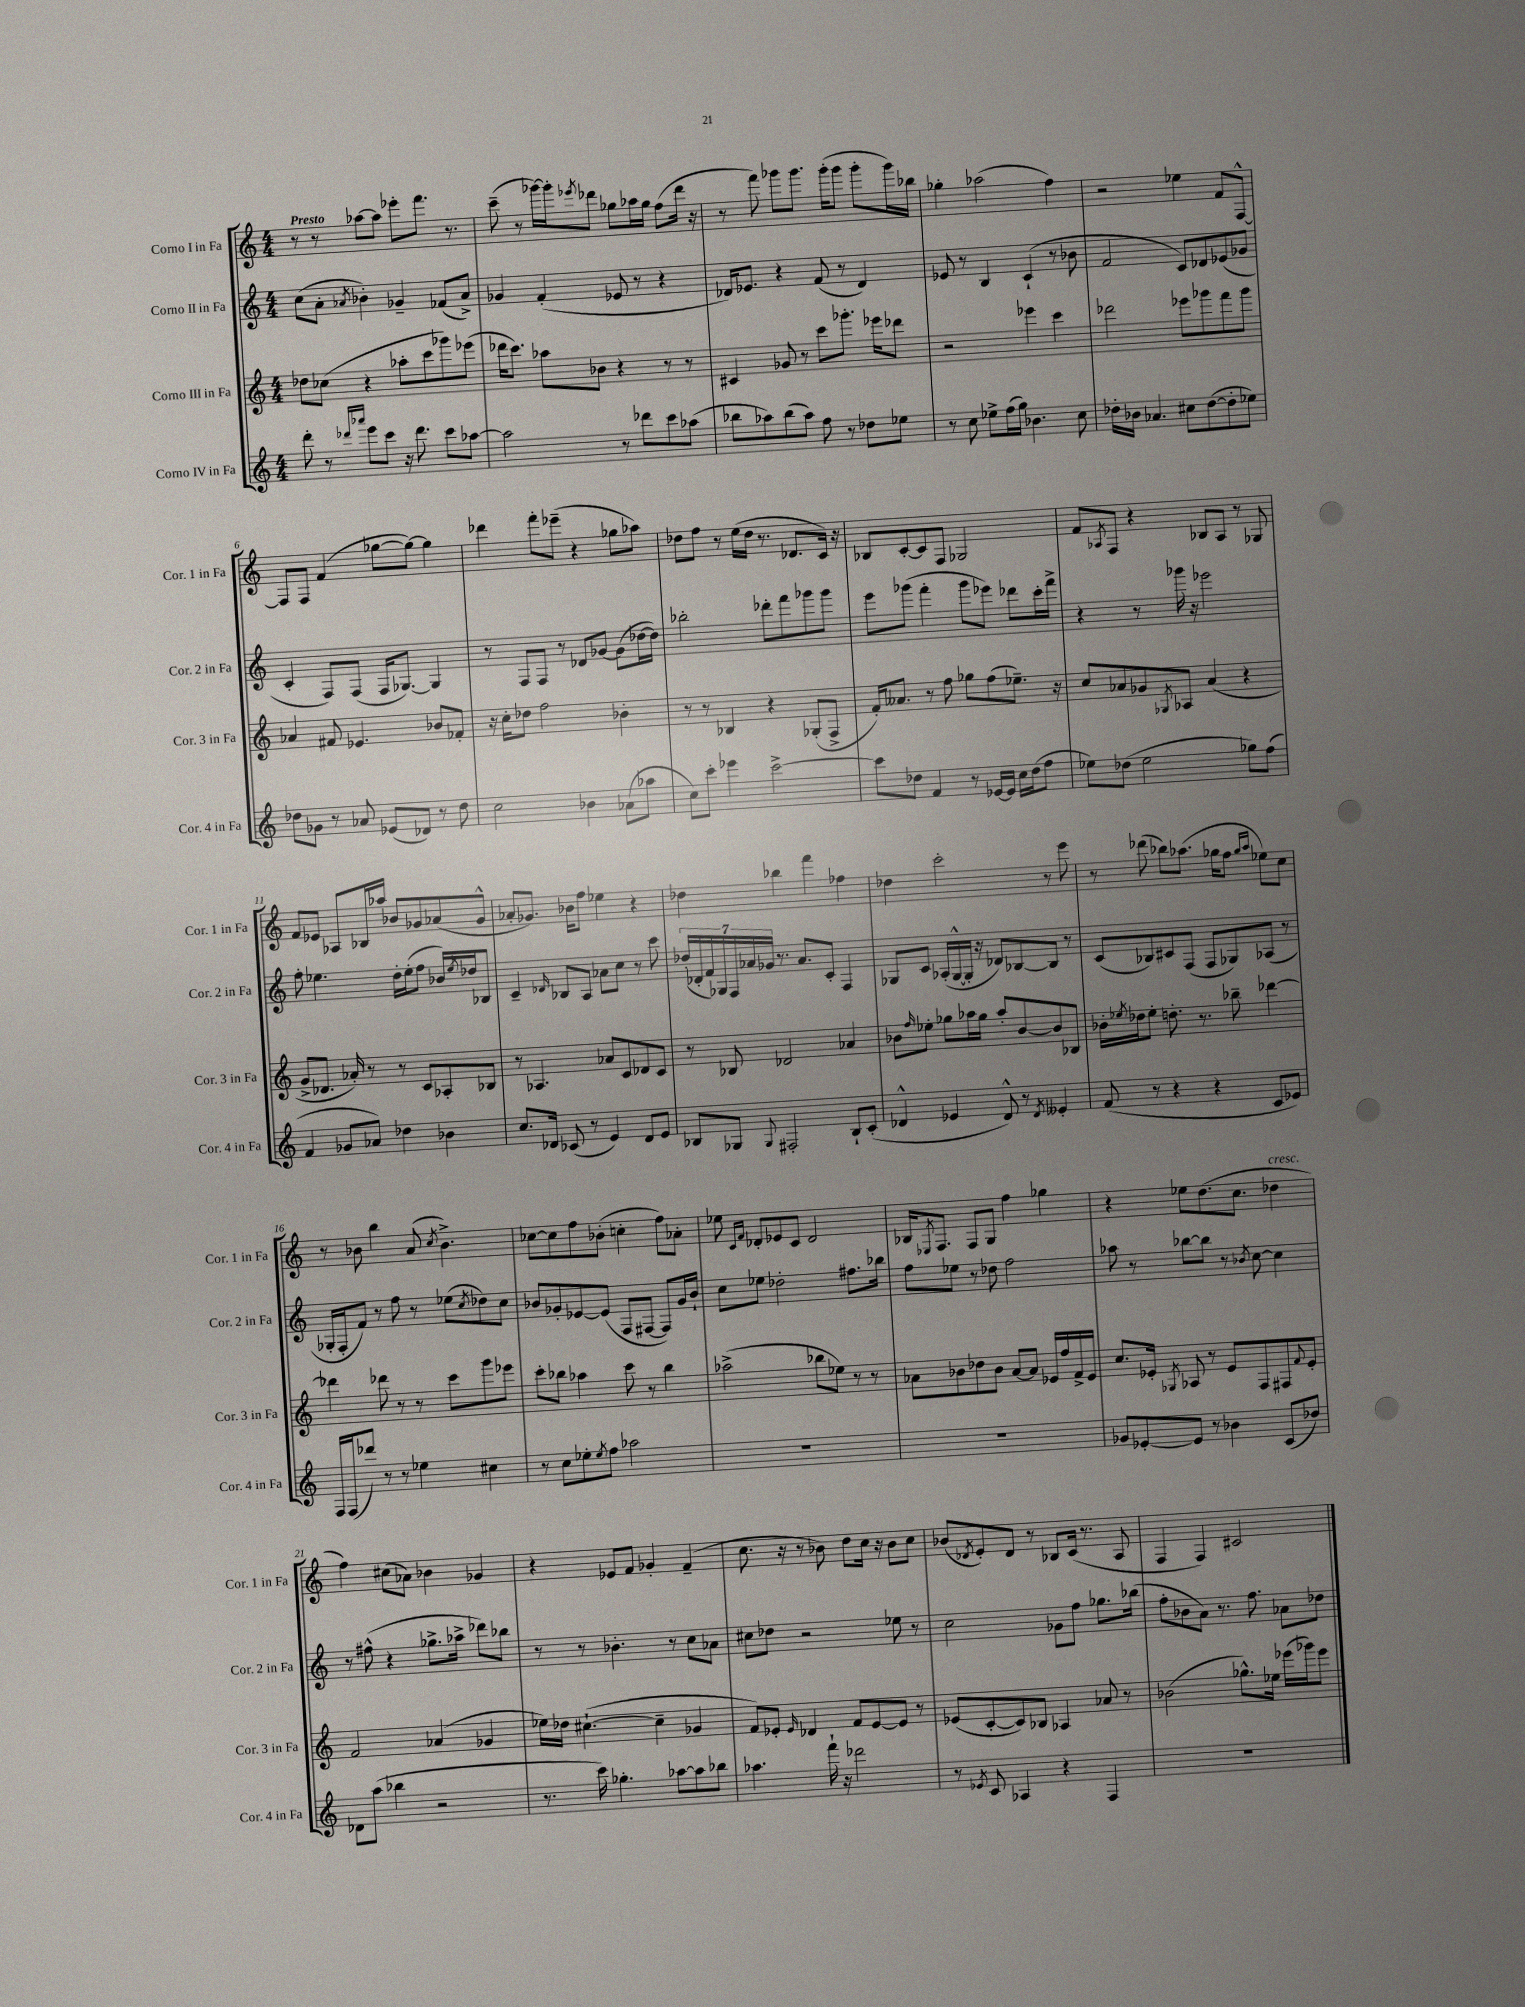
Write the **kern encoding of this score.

**kern	**kern	**kern	**kern
*part4	*part3	*part2	*part1
*staff4	*staff3	*staff2	*staff1
*I"Corno IV in Fa	*I"Corno III in Fa	*I"Corno II in Fa	*I"Corno I in Fa
*I'Cor. 4 in Fa	*I'Cor. 3 in Fa	*I'Cor. 2 in Fa	*I'Cor. 1 in Fa
*clefG2	*clefG2	*clefG2	*clefG2
*k[]	*k[]	*k[]	*k[]
*M4/4	*M4/4	*M4/4	*M4/4
=1	=1	=1	=1
!	!	!	!LO:TX:a:B:t=Presto
8ddd'\	8dd-X\L	(8cc\L	8r
8r	(8cc-X\J	8a'\J	8r
16qqddd-X/LL	.	.	.
16qqaaa-X/JJ	.	8qa-X/	.
8eee\L	4r	4b-X'\)	[8aa-X\L
8ccc\J	.	.	8aa-\J]
16r	8aa-X'\L	4g-X~/	8eee-X'\L
8.ddd-\	.	.	.
.	8ccc\	.	8.fff\J
8ccc\L	8ggg-X\)	(8f-X/L	.
.	.	.	8.r
[8aa-X\J	(8eee-X\J	8a-^/J)	.
=2	=2	=2	=2
2aa-\]	16ddd-X\KL	4g-X/	(8ccc~\
.	8.ccc\J)	.	.
.	.	.	8r
.	8aa-X\L	(4f'/	[16ggg-X\LL)
.	.	.	16ggg-'\J]
.	.	.	8qeee-X/
.	8b-X\J	.	8ddd-X\J
8r	4r	8e-X/	8gg-X\L
8ddd-X\L	.	8r	16aa-X\L
.	.	.	16gg-\JJ
8ccc\	8r	4r	(8ff\L
(8aa-X\J	8r	.	16ddd-\Jk
.	.	.	16r
=3	=3	=3	=3
8bb-X\L	4c#X/	16d-X/KL)	8r
.	.	8.e-X/J	.
8aa-X\)	.	.	8fff\)
(8bb-\	8g-X/	4r	8ggg-X\L
8aa-\J)	8r	.	8.ggg-\J
8ff\	8ccc\L	(8f/	.
.	.	.	(16ggg-'\KL
8r	8.ggg-X'\J	8r	8ggg-\J
8dd-X\L	.	4d-/)	8ggg-'\L
.	16eee-X\KL	.	.
8ee-X\J	8ddd-X\J	.	16ggg-\L)
.	.	.	16bb-X\JJ
=4	=4	=4	=4
8r	2r	8e-X/	4gg-X'\
8cc\	.	8r	.
8ee-X^\L	.	4B/	(2aa-X\
(16ff\L	.	.	.
16gg\JJ)	.	.	.
4.b-X\	4eee-X\	(4c`/	.
.	4ccc\	8r	4ff\)
8cc\	.	8b-X\	.
=5	=5	=5	=5
16dd-X'\LL	2ddd-X\	2f/	2r
16b-X\JJ	.	.	.
4.a-X/	.	.	.
8cc#X\L	8eee-X\L	8c/L)	4ee-X\
([8dd-\	8ggg-X\	8d-X/	.
8dd-'\]	8fff\	(8e-X/	8f/L
8ee-X\J)	8ggg-\J	8g-X/J	[8F^^/J
!!LO:LB:g=z
=6	=6	=6	=6
8dd-X\L	4a-X/	4c'/	8F/L]
8g-X\J	.	.	8F/J
8r	8f#X/	8F/L)	(4f/
8a-X/	4.e-X/	(8F/J	.
(8e-X/L	.	16F/KL	[8gg-X\L
.	.	[8.G-X/J)	.
8d-X/J)	.	.	8gg-\J_)
8r	8b-X/L	4G-/]	4gg-\]
8dd-\	8f-X'/J	.	.
=7	=7	=7	=7
2cc\	16r	8r	4ddd-X\
.	16cc'\KL	.	.
.	8dd-X\J	8F/L	.
.	2ff\	8F/J	8fff'\L
.	.	8r	(8eee-X~\J
4b-X\	.	8d-X/L	4r
.	.	[8g-X/J	.
(8a-X\L	4b-X'\	(8g-\L]	8gg-X\L
8aa-X\J	.	[16dd-X\L	8aa-X\J)
.	.	16dd-\JJ])	.
=8	=8	=8	=8
8cc\L)	8r	2bb-X'\	8dd-X\L
8ccc'\J	8r	.	8ff\J
4eee-X\	4B-X/	.	8r
.	.	.	(16ee\LL
.	.	.	16dd-\JJ
[2ccc^\	4r	8ddd-X'\L	8.r
.	.	8fff\	.
.	.	.	8.d-X/L
.	(8G-X'/L	8ggg-X\	.
.	8F^/J	8ggg-\J	16c/Jk)
.	.	.	16r
=9	=9	=9	=9
8ccc\L]	16f'/KL)	8eee\L	8B-X/L
.	8.a--X/J	.	.
8dd-X\J	.	(8ggg-X\J	[8c'/
4f/	8r	4fff'\	8c/]
.	8ff\	.	8F/J
8r	8gg-X\L	8ggg-\L	2G-X/
[16e-X/LL	(8ff\	8eee-X\J)	.
16e-/JJ]	.	.	.
16cc\LL	8.ee-X~\J)	8ddd-X\L	.
(16dd-\J	.	.	.
8ff\J	.	16ccc'\L	.
.	16r	16fff^\JJ	.
=10	=10	=10	=10
8ee-X\L)	8cc/L	4r	8f/L
.	.	.	8qA-X/
(8dd-X\J	8a-X/	.	8F/J
2ee-\	8g-X/	8r	4r
.	8qG-X/	.	.
.	8A-X/J	16ggg-X\	.
.	.	16r	.
.	(4a-/	2eee-X\	8B-X/L
.	.	.	8A-/J
8gg-X\L)	4r	.	8r
(8ff\J	.	.	8G-X/
!!LO:LB:g=z
=11	=11	=11	=11
4f/	8g^/L	8ff'\	8f/L
.	8.d-X/J	4.ee-X\	8e-X/J
8g-X/L	.	.	8A-X/L
.	16a-X'/)	.	.
8a-X/J)	8r	.	16B-X/L
.	.	.	16aa-X/JJ
4dd-X\	8r	16dd'\LL	8b-X/L
.	.	(16ee-'\J	.
.	8c/L	8ff\J	8g-X/
4b-X\	8A-X'/	16b-X/LL)	(8a-X/
.	.	8qee-/	.
.	.	16dd-X/J	.
.	8B-X/J	8B-X/J	8g-^^/J
=12	=12	=12	=12
8.cc/L	8r	4c~/	8a-X'/L
.	4.A-X/	.	8.g-X/J)
16d-X/Jk	.	.	.
.	.	16qqd-X/	.
(8c-X/	.	8B-X/L	.
.	.	.	16b-X\KL
8r	.	8A/J	8ff\J
4e/)	8a-X/L	8a-X\L	4ee-X\
.	8c/	8cc\J	.
8d-/L	8d-X/	8r	4r
8e/J	8c/J	8ccc\	.
=13	=13	=13	=13
8B-X/L	8r	(28dd-X'/LL	4dd-X\
.	.	28d-X'/	.
.	.	28f/)	.
.	.	28G-X/	.
8G-X/J	8B-X/	.	.
.	.	28F/	.
.	.	28a-X/	.
.	.	28g-X/JJ	.
8qqG-/	.	.	.
2F#X'/	2d-X/	8.r	4bb-X\
.	.	8.a-/L	.
.	.	.	4fff\
.	.	8c'/J	.
8B-`/L	4a-X/	4F/	4ff-X\
(8c'/J	.	.	.
=14	=14	=14	=14
4d-X^^/	8b-X\L	8G-X/L	4dd-X\
.	16qqff/	.	.
.	8ee-X'\J	8c/J	.
4e-X/	8gg-X\L	(16A-X'/LL	2ccc'\
.	.	[16G-^^/	.
.	16aa-X\L	16G-'/JJ]	.
.	16gg-\JJ	16r	.
8d-^^/)	8aa-'/L	8d-X/L)	.
8r	[8b-/	[8B-X/	.
8qd-/	.	.	.
4e--X'/	8b-/]	8B-/J]	8r
.	8B-X/J	8r	8eee\
=15	=15	=15	=15
(8f/	16b-X'\LL	(8c/L	8r
.	8qee-X/	.	.
.	16dd-X\J	.	.
8r	8ee-'\J	8B-X/)	(8ddd-X\
4r	8.ddn'\	8c#X/	8bb-X\L)
.	.	(8F/J	(8.aa-X\J
.	8.r	.	.
4r	.	8F/L	.
.	.	.	16gg-X\KL
.	8bb-X~\	8G-X/)	8ff\J
.	.	.	16qqgg-/LL
.	.	.	16qqaa-/JJ
8c/L	[4ddd-X\	(8A-X/J	8ee-X\L)
8e-X/J)	.	8r	8cc\J
!!LO:LB:g=z
=16	=16	=16	=16
16F/LL	4ddd-X\]	16G-X'/LL	8r
(16F/J	.	16F'/J	.
8ddd-X/J)	.	8f/J)	8b-X\
8r	8ddd-X\	8r	4bb\
8r	8r	8ff\	.
4ee-X\	8r	8r	(8a/
.	.	.	8qcc/
.	8ccc\L	(8ee-X\L	4.b-^\)
.	.	8qcc/	.
4cc#X\	8ggg\	8dd-X\)	.
.	8eee-X\J	8cc\J	.
=17	=17	=17	=17
8r	8ccc'\L	8b-X/L	[8cc-X\L
8cc\L	8bb-X\J	8g-X'/	8cc-\]
8ee-X'\	4aa-X\	[8e-X/	8ff\
8qee-/	.	.	.
8ff\J	.	(8e-/J]	(8b-X'\J
2aa-X\	8ccc\	8F/L	4ccn'\
.	8r	[8F#X/J	.
.	4bb-\	8F#/L])	8ff\L)
.	.	16g-/L	8a-X'\J
.	.	16b-`/JJ	.
=18	=18	=18	=18
1r	(2aa-X^\	8cc\L	8ee-X\
.	.	.	16qqc/LL
.	.	.	16qqf/JJ
.	.	8ee-X\J	8d-X'/L
.	.	2dd-X'\	8e-X/
.	.	.	8c/J
.	8bb-X\L	.	2d-/
.	8ee-X\J)	.	.
.	8r	8.ff#X\L	.
.	8r	.	.
.	.	16bb-X\Jk	.
=19	=19	=19	=19
1r	8a-X\L	8ff\L	16B-X/KL
.	.	.	8qE-X/
.	.	.	8.F/J
.	8b-X\	8ee-X\J	.
.	8dd-X\	8r	8F/L
.	8b-\J	8dd-X\	8G/J
.	[8a-/L	2ff\	4ff\
.	8a-/J]	.	.
.	16e-X/LL	.	4gg-X\
.	16ff/	.	.
.	16f^/	.	.
.	16e-/JJ	.	.
=20	=20	=20	=20
8g-X/L	8.cc/L	8aa-X\	4r
[8e-X'/	.	8r	.
.	16e-X'/Jk	.	.
.	8qG-X/	.	.
8e-/J]	8A-X/	[8bb-X\L	8ee-X\L
8r	8r	8bb-\J]	(8.dd\
4b-X\	8e-/L	8r	.
.	.	.	8.cc\J
.	.	8qb-X/	.
.	8F/	[8cc\	.
!	!	!	!LO:TX:a:i:t=cresc.
(8c/L	8F#X/	4cc\]	4dd-X\
.	8qqf/	.	.
8dd-X/J)	8e-'/J	.	.
!!LO:LB:g=z
=21	=21	=21	=21
8d-X\L	2f/	8r	4ff\)
(8aa\J	.	(8ff#X^^\	.
4bb-X\	.	4r	(8cc#X\L
.	.	.	8a-X\J)
2r	(4a-X/	8.gg-X^\L	4b-X\
.	.	16aa-X^\Jk	.
.	4g-X/	8ddd-X\L)	4g-X/
.	.	8bb-X\J	.
=22	=22	=22	=22
8.r	16ee-X\LL)	8r	4r
.	16dd-X\JJ	.	.
.	([4.cc#X`\	8r	.
16ccc\)	.	.	.
4.gg-X'\	.	4.b-X'\	8e-X/L
.	.	.	8f/J
.	4cc#~\]	.	4g-X'/
[8aa-X\L	.	8r	.
8aa-\]	4g-X/	8cc\L	(4f~/
8bb-X\J	.	8a-X\J	.
=23	=23	=23	=23
4.aa-X\	8f/L)	8cc#X\L	8.cc\
.	8e-X'/J	8dd-X\J	.
.	.	.	16r
.	16qqe-/	.	.
.	4d-X/	2r	8r
16fff`\	.	.	8b-X\)
16r	.	.	.
2ddd-X\	8f/L	.	8dd\L
.	[8e-/	.	16cc\Jk
.	.	.	16r
.	8e-/J]	8ee-X\	8b-\L
.	8r	8r	8cc\J
=24	=24	=24	=24
8r	(8e-X/L	2cc\	(8b-X/L
8qe-X/	.	.	8qd-X/
8c/	[8c'/	.	8e'/)
4A-X/	8c/])	.	8d-/J
.	8B-X/J	.	8r
4r	4A-X/	8g-X\L	8B-X/L
.	.	8ff\J	(16c/Jk
.	.	.	8.r
4F/	8a-X/	8.gg-X\L	.
.	8r	.	8A/
.	.	(16bb-X\Jk	.
=25	=25	=25	=25
1r	(2b-X\	8ff'\L	4F/
.	.	8b-X\	.
.	.	8a\J)	4F/)
.	.	8.r	.
.	8.gg-X^^\L)	.	2c#X/
.	.	8.ff\	.
.	16ee-X\Jk	.	.
.	(16eee-X\LL	8a-X\L	.
.	16ggg-X\J)	.	.
.	8eee-\J	8dd-X\J	.
==	==	==	==
*-	*-	*-	*-
